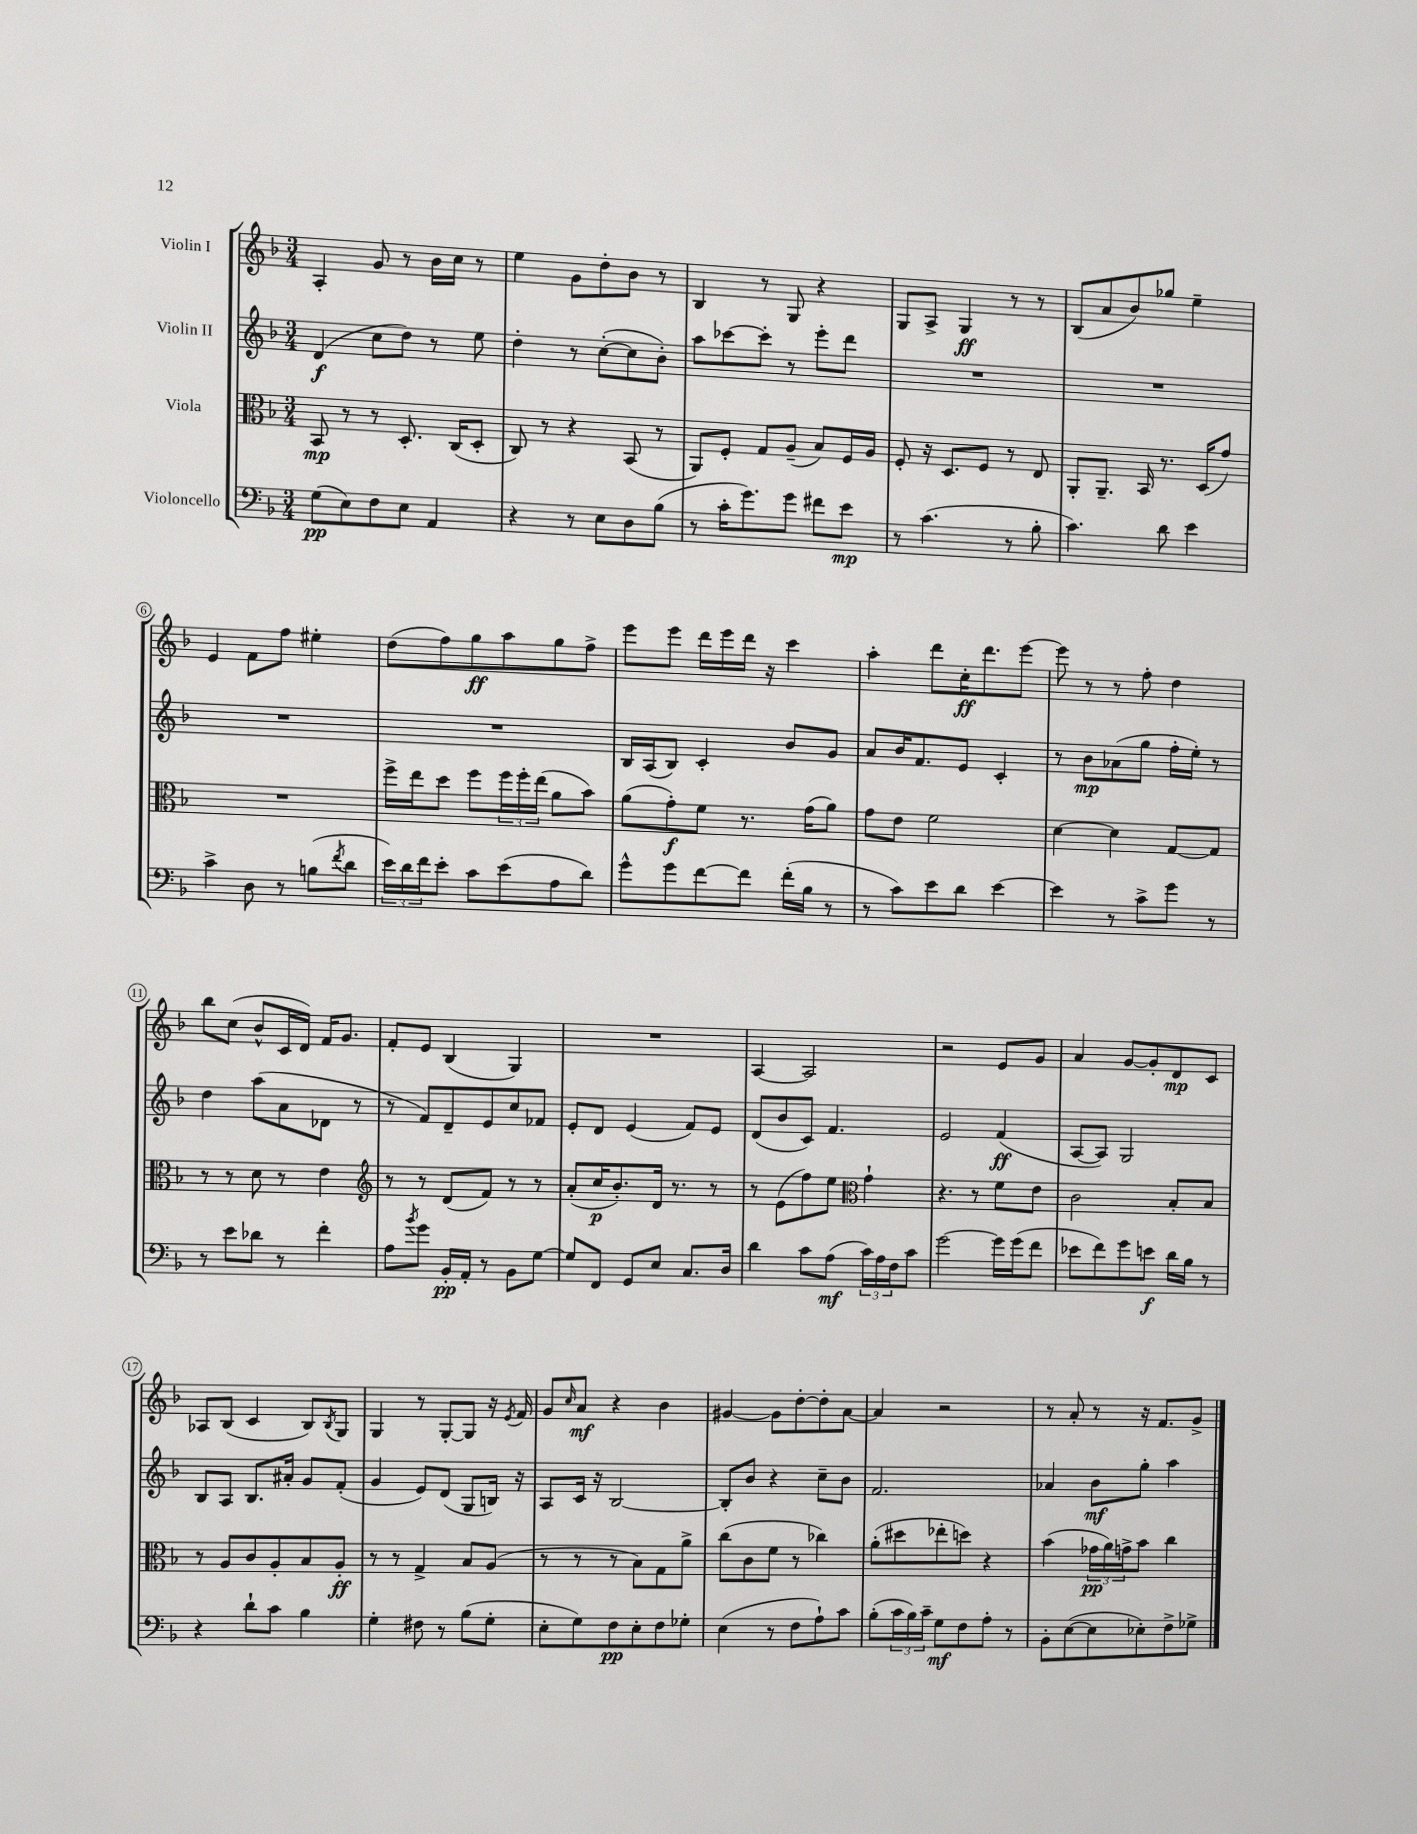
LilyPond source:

<<
\new StaffGroup <<
\new Staff = "s0" \with { instrumentName = "Violin I" } {
    \clef treble \key f \major \numericTimeSignature \time 3/4
    a4-. g'8 r8 bes'16 c''16 r8 |
    e''4 g'8 d''8-. bes'8 r8 |
    bes4 r8 g8 r4 |
    g8 a8-> g4\ff r8 r8 |
    bes8( a'8 bes'8) ges''8 e''4-- |
    e'4 f'8 f''8 eis''4-. |
    d''8( f''8) g''8\ff a''8 g''8 f''8-> |
    e'''8 e'''8 d'''16 e'''16 d'''16 r16 c'''4 |
    a''4-. d'''8 c''16-.\ff d'''8. e'''8~ |
    e'''8 r8 r8 f''8-. d''4 |
    bes''8 c''8( bes'8-^ c'16 d'16) f'16 g'8. |
    f'8-. e'8 bes4( g4) |
    R2. |
    a4~ a2 |
    r2 e'8 g'8 |
    a'4 g'8~ g'8-. d'8\mp c'8 |
    aes8 bes8( c'4 bes8) \acciaccatura { bes8 } g8 |
    g4 r8 g8~-. g8 r16 \acciaccatura { e'8 } f'16 |
    g'8 \grace { c''16 } a'8\mf r4 bes'4 |
    gis'4~ gis'8 d''8~-. d''8-. a'8~ |
    a'4 r2 |
    r8 a'8-. r8 r16 f'8. g'8-> \bar "|." |
}
\new Staff = "s1" \with { instrumentName = "Violin II" } {
    \clef treble \key f \major \numericTimeSignature \time 3/4
    d'4\f( c''8 d''8) r8 e''8 |
    d''4-. r8 c''8~-.( c''8 bes'8-.) |
    a''8 ces'''8~ ces'''8-. r8 e'''8-. d'''8 |
    R2. |
    R2. |
    R2. |
    R2. |
    bes16 a16( bes8) c'4-. bes'8 g'8 |
    a'8 bes'16 f'8. e'8 c'4-. |
    r8 bes'8\mp aes'8( g''8 f''16-. e''16-.) r8 |
    d''4 a''8( a'8 des'8 r8 |
    r8 f'8) d'8-- e'8 c''8 fes'8 |
    e'8-. d'8 e'4( f'8) e'8 |
    d'8( bes'8 c'8) f'4. |
    e'2 f'4\ff( |
    a8~ a8) g2 |
    bes8 a8 bes8. ais'16-. g'8 f'8-.( |
    g'4 e'8) d'8( g8 b16) r16 |
    a8 c'16 r16 bes2~ |
    bes8-. bes'8 r4 c''8-- bes'8 |
    f'2. |
    aes'4 bes'8\mf g''8-. a''4 \bar "|." |
}
\new Staff = "s2" \with { instrumentName = "Viola" } {
    \clef alto \key f \major \numericTimeSignature \time 3/4
    bes,8\mp r8 r8 d8.-. c16( d8-. |
    c8) r8 r4 bes,8( r8 |
    a,8) f8-. g8 a8--( bes8) f16 a16 |
    f8-. r16 d8. f8 r8 e8 |
    a,8-. a,8.-- bes,16 r8. d16( g'8) |
    R2. |
    f''16-> e''16 d''8 f''8 \tuplet 3/2 { f''16 f''16-. e''16( } a'8 bes'8) |
    a'8( g'8-.\f) f'8 r8. g'16( a'8) |
    g'8 e'8 f'2 |
    d'4~ d'4 g8~ g8 |
    r8 r8 d'8 r8 e'4 |
    \clef treble r8 r8 d'8( f'8) r8 r8 |
    a'8-.( c''16\p bes'8.-.) d'16 r8. r8 |
    r8 e'8( f''8) e''8 \clef alto g'4-! |
    r4. r8 f'8 e'8 |
    c'2 bes8-. bes8 |
    r8 a8 c'8 a8-. bes8 a8-.\ff |
    r8 r8 g4-> bes8 a8( |
    r8 r8 r8 bes8) g8 a'8-> |
    c''8( c'8 f'8 r8 ces''4) |
    a'8-.( dis''8 ees''8-. d''8) r4 |
    bes'4( \tuplet 3/2 { ges'16\pp a'16) g'16-> } bes'8 c''4 \bar "|." |
}
\new Staff = "s3" \with { instrumentName = "Violoncello" } {
    \clef bass \key f \major \numericTimeSignature \time 3/4
    g8\pp( e8) f8 e8 a,4 |
    r4 r8 e8 d8 bes8( |
    r8 c'16-. g'8.) g'8 fis'8 e'8\mp |
    r8 c'4.( r8 bes8-. |
    c'4.) d'8 e'4 |
    c'4-> d8 r8 b8( \acciaccatura { f'8 } d'8 |
    \tuplet 3/2 { e'16) d'16 f'16 } e'8-. c'8 e'8( a8 d'8) |
    g'8-^ g'8 f'8~ f'8 f'16-.( bes16 r8 |
    r8 c'8) e'8 d'8 e'4~ |
    e'4 r8 c'8-> g'8 r8 |
    r8 e'8 des'8 r8 f'4-. |
    a8 \acciaccatura { bes'8 } g'8 bes,16-.\pp a,16-. r8 bes,8 g8~ |
    g8 f,8 g,8 e8 c8. d16 |
    d'4 c'8 a8\mf( \tuplet 3/2 { c'16) a16 f16 } c'8 |
    g'2~ g'16 g'16( f'8 |
    ees'8 f'8) g'8 e'8\f d'16 bes16 r8 |
    r4 d'8-! c'8 bes4 |
    g4-. fis8 r8 bes8( g8-. |
    e8-. g8) f8\pp e8-. f8 ges8-. |
    e4( r8 f8 a8-!) c'8 |
    bes8-.( \tuplet 3/2 { c'16 bes16) c'16-- } g8\mf f8 a8-. r8 |
    bes,8-. e8~( e8 ees8-.) f8-> ges8-> \bar "|." |
}
>>
>>
\layout { \context { \Score \override BarNumber.stencil = #(make-stencil-circler 0.1 0.3 ly:text-interface::print) } }
